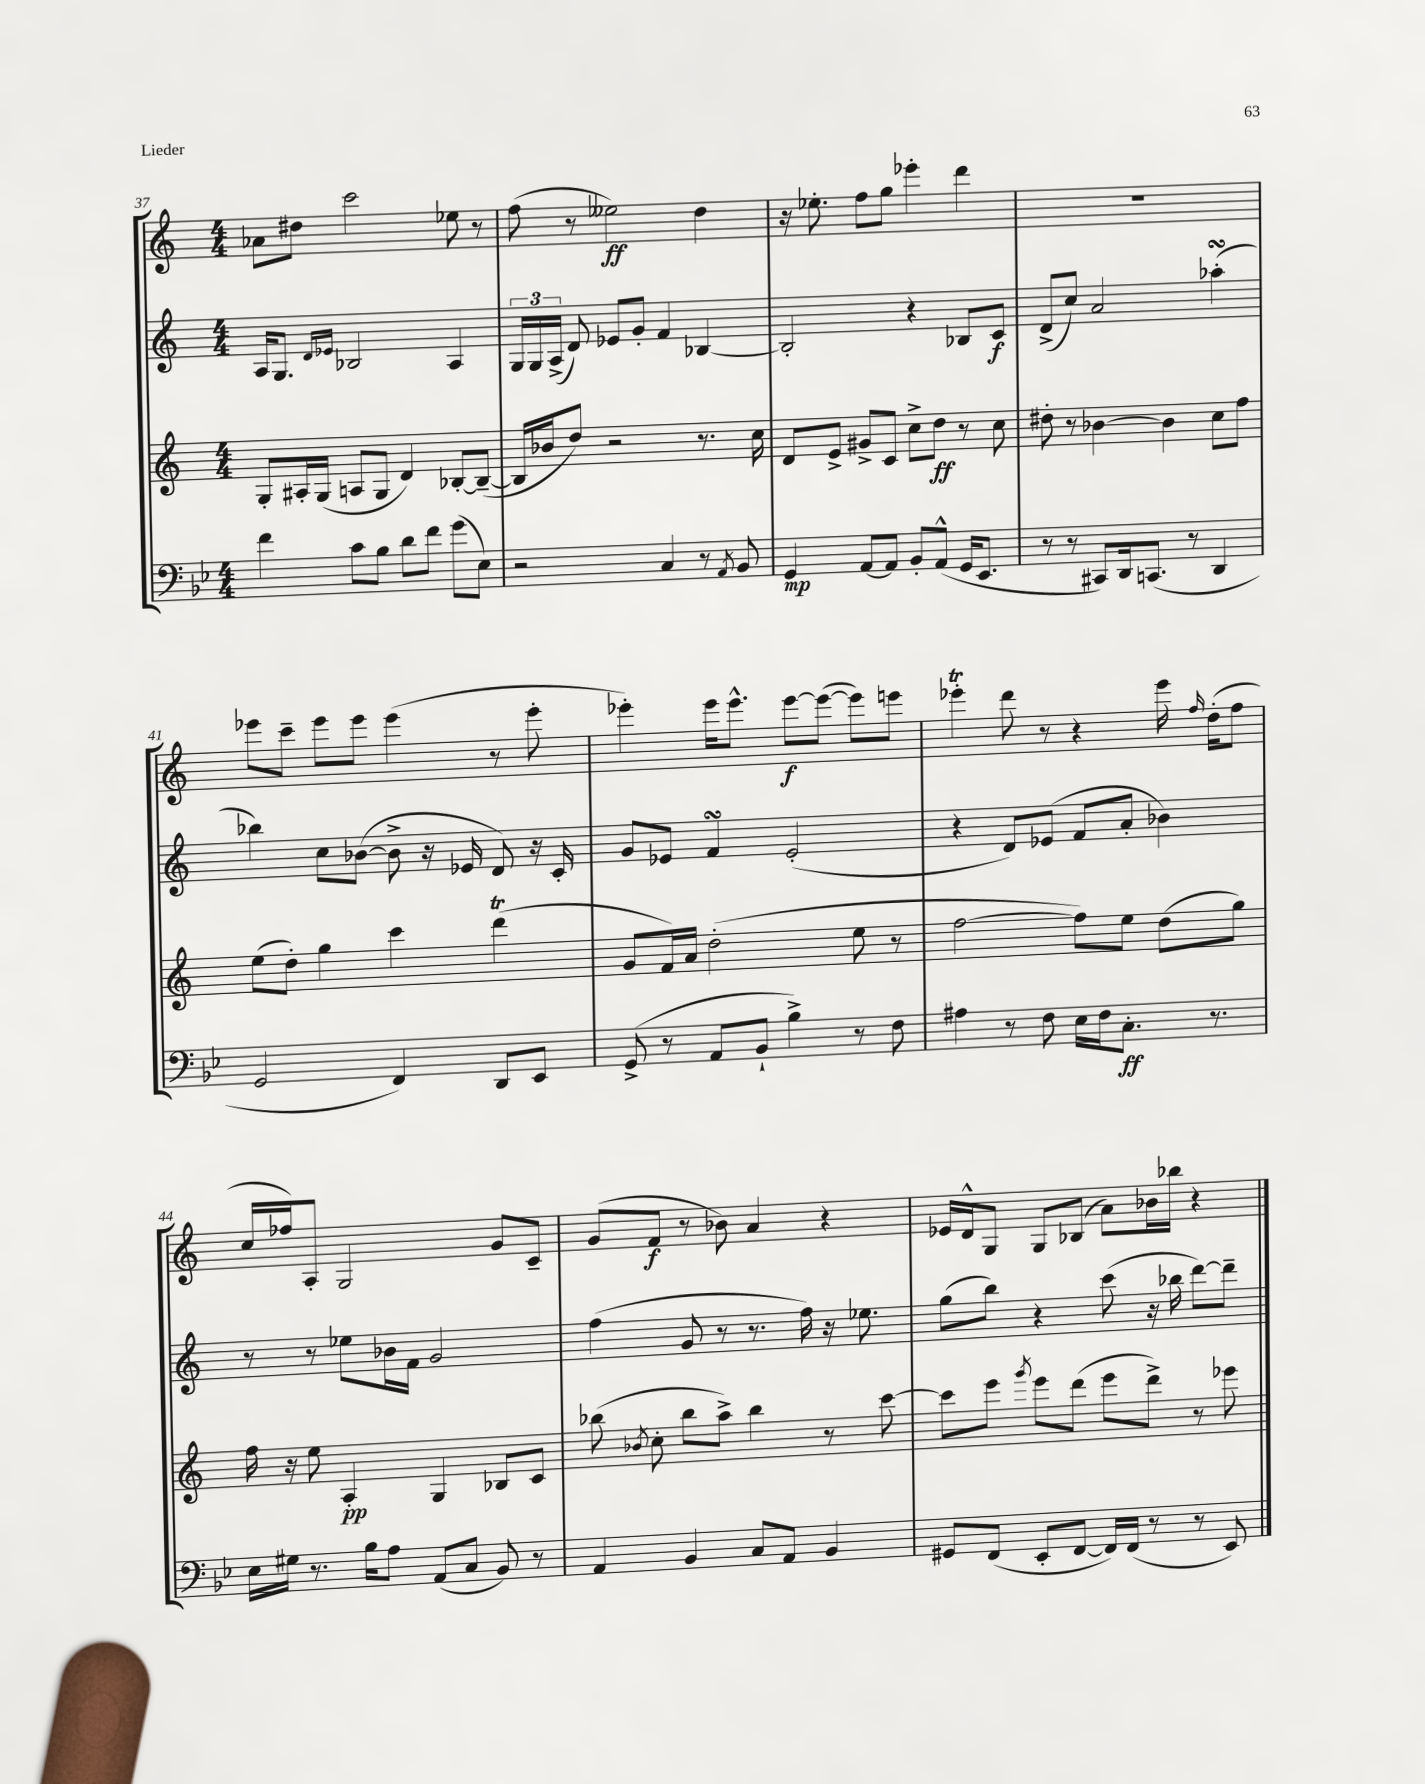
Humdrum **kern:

**kern	**kern	**kern	**kern
*staff4	*staff3	*staff2	*staff1
*clefF4	*clefG2	*clefG2	*clefG2
*k[b-e-]	*k[]	*k[]	*k[]
*M4/4	*M4/4	*M4/4	*M4/4
4f	8G'	16A	8a-
.	.	8.G	.
.	16A#'	.	8dd#
.	(16G	.	.
.	.	16qqd	.
.	.	16qqe-	.
8c	8A	2B-	2ccc
8B-	8G	.	.
8d	4d)	.	.
8f	.	.	.
(8g	[8B-'	4A	8ee-
8E-)	(8B-~_	.	8r
=	=	=	=
2r	16B-]	24G	(8ff
.	.	24G	.
.	16b-	.	.
.	.	(24A^	.
.	8dd)	8d)	8r
.	2r	8e-	2ee--)
.	.	8g'	.
4C	.	4f	.
8r	8.r	[4B-	4dd
8qAA	.	.	.
8BB-	.	.	.
.	16cc	.	.
=	=	=	=
4GG	8d	2B-']	16r
.	.	.	8.ee-'
.	8e^	.	.
[8AA	8g#^	.	8ff
8AA]	8c	.	8gg
8BB-'	8cc^	4r	4eee-'
(8AA^^	8dd	.	.
16GG	8r	8B-	4ddd
8.EE-	.	.	.
.	8cc	8c	.
=	=	=	=
8r	8dd#'	(8d^	1r
8r	8r	8cc)	.
8CC#)	[4b-	2a	.
16DD	.	.	.
(8.CC	.	.	.
.	4b-]	.	.
8r	.	.	.
4DD	8cc	(4aa-'	.
.	8ff	.	.
=	=	=	=
2GG	(8ee	4bb-)	8eee-
.	8dd')	.	8ccc~
.	4gg	8cc	8eee-
.	.	([8b-	8eee-
4FF)	4ccc	8b-^]	(4eee-
.	.	16r	.
.	.	16e-	.
8DD	(4ddd	8d)	8r
8EE-	.	16r	8eee-'
.	.	16c'	.
=	=	=	=
(8GG^	8g	8g	4eee-')
8r	16f)	8e-	.
.	16a	.	.
8AA	(2dd'	4f	16eee-
.	.	.	8.eee-^^
8BB-`	.	.	.
4B-^)	.	(2e-'	[8eee-
.	.	.	(8eee-_
8r	8ee	.	8eee-])
8F	8r	.	8eee
=	=	=	=
4A#	[2ff	4r	4eee-'
8r	.	8d)	8ddd
8F	.	(8e-	8r
16E-	8ff])	8f	4r
16F	.	.	.
8.C'	8ee	8a'	.
.	(8dd	4b-)	16eee-
.	.	.	16qqff
8.r	.	.	(16dd'
.	8gg)	.	8ff
=	=	=	=
16E-	16ff	8r	16cc
16G#	16r	.	16ff-)
8.r	8ee	8r	8A'
.	4A'	8ee-	2G
16B-	.	.	.
8A	.	16b-	.
.	.	16f	.
(8AA	4G	2g	.
8C	.	.	.
8BB-)	8B-	.	8g
8r	8c	.	8c~
=	=	=	=
4AA	(8bb-	(4ff	(8g
.	8qb-	.	.
.	8cc'	.	8f
4BB-	8bb-	8g	8r
.	8aa^)	8r	8b-)
8C	4bb-	8.r	4a
8AA	.	.	.
.	.	16ff)	.
4BB-	8r	16r	4r
.	.	8.ee-	.
.	[8ccc	.	.
=	=	=	=
8GG#	8ccc]	(8gg	16e-
.	.	.	16d^^
(8FF	8eee	8bb)	8G
.	8qggg	.	.
8EE-'	8eee	4r	8G
[8FF	(8ddd	.	(8B-
16FF])	8eee	(8ccc	8a)
(16FF	.	.	.
8r	8ddd^)	16r	16b-
.	.	16bb-	16bb-
8r	8r	[8ddd)	4r
8EE-)	8eee-	8ddd~]	.
==	==	==	==
*-	*-	*-	*-
